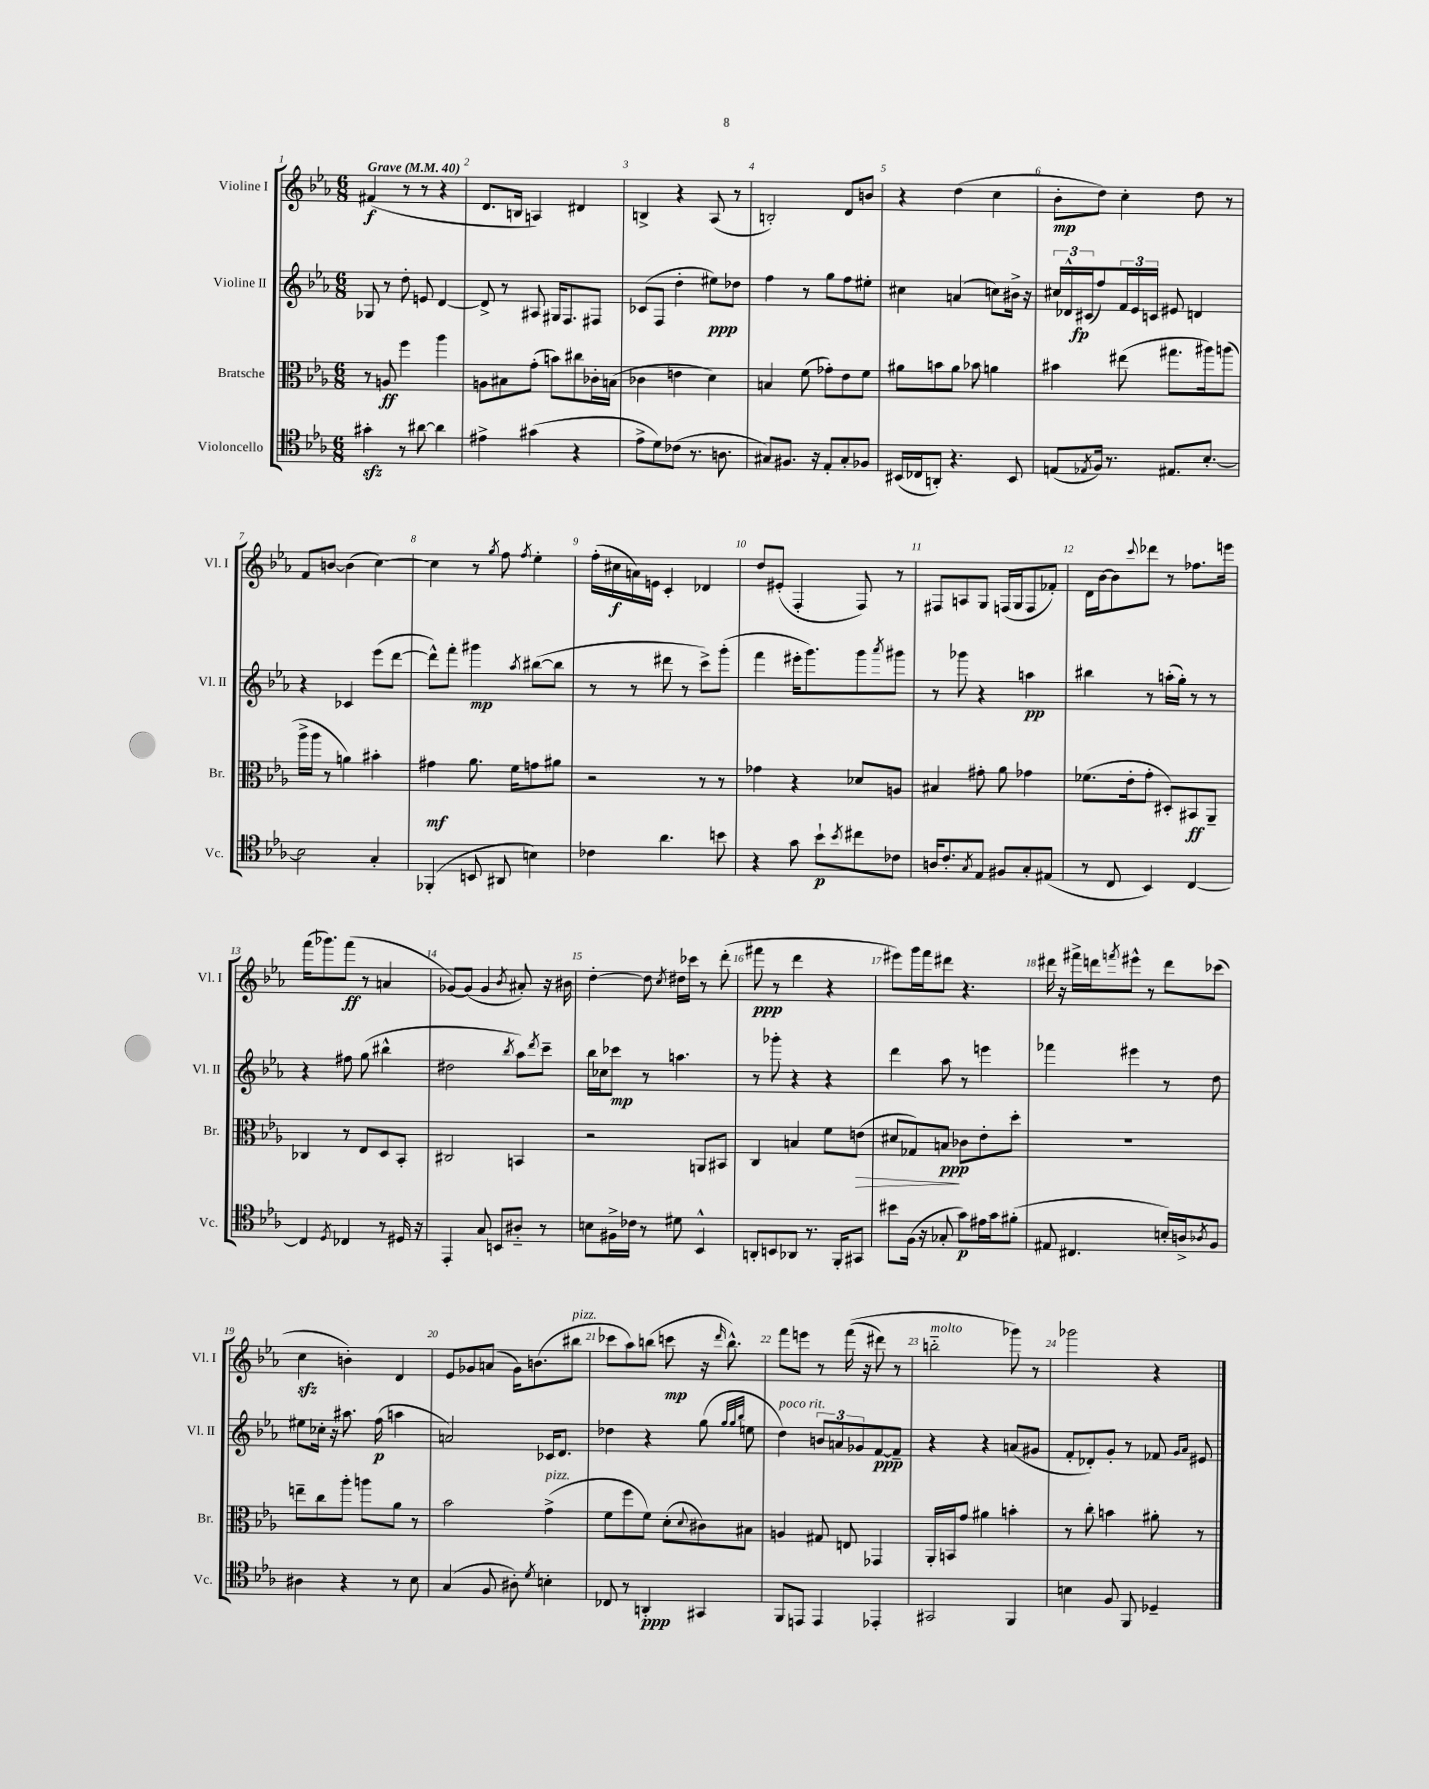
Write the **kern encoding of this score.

**kern	**dynam	**kern	**dynam	**kern	**dynam	**kern	**dynam
*part4	*part4	*part3	*part3	*part2	*part2	*part1	*part1
*staff4	*staff4	*staff3	*staff3	*staff2	*staff2	*staff1	*staff1
*I"Violoncello	*	*I"Bratsche	*	*I"Violine II	*	*I"Violine I	*
*I'Vc.	*	*I'Br.	*	*I'Vl. II	*	*I'Vl. I	*
*clefC4	*	*clefC3	*	*clefG2	*	*clefG2	*
*k[b-e-a-]	*	*k[b-e-a-]	*	*k[b-e-a-]	*	*k[b-e-a-]	*
*M6/8	*	*M6/8	*	*M6/8	*	*M6/8	*
*MM40	*	*MM40	*	*MM40	*	*MM40	*
=1	=1	=1	=1	=1	=1	=1	=1
!	!	!	!	!	!	!LO:TX:a:B:t=Grave	!
4g#Xzz'\	.	8r	.	8G-X/	.	(4f#X/	f
.	.	8An/	ff	8r	.	.	.
8r	.	4ff\	.	8dd'\	.	8r	.
[8a#X\	.	.	.	8en/	.	8r	.
4a#\]	.	4aa-\	.	[4d/	.	4r	.
=2	=2	=2	=2	=2	=2	=2	=2
4e#X^\	.	8An\L	.	8d^/]	.	8.d/L	.
.	.	8B#X\	.	8r	.	.	.
.	.	.	.	.	.	16Bn/Jk	.
(4g#X\	.	(8g'\J	.	8A#X/	.	4An/)	.
.	.	8bn\L)	.	16G#X/KL	.	.	.
.	.	.	.	8.F/	.	.	.
4r	.	8cc#X\	.	.	.	4d#X/	.
.	.	16c-X'\L	.	8F#X/J	.	.	.
.	.	(16Bn\JJ	.	.	.	.	.
=3	=3	=3	=3	=3	=3	=3	=3
8e-^\L	.	4c-X\	.	(8c-X/L	.	4Bn^/	.
8d\)	.	.	.	8F/J	.	.	.
(8c-X\J	.	4en\	.	4dd'\	.	4r	.
8.r	.	.	.	.	.	.	.
.	.	4d\)	.	8ee#X\L)	ppp	(8A-/	.
8.An\	.	.	.	.	.	.	.
.	.	.	.	8dd-X\J	.	8r	.
=4	=4	=4	=4	=4	=4	=4	=4
8G#X/L)	.	4Bn/	.	4ff\	.	2Bn'/)	.
8.F#X/J	.	.	.	.	.	.	.
.	.	(8f\	.	8r	.	.	.
16r	.	.	.	.	.	.	.
8E-'/L	.	8g-X'\L)	.	8gg\L	.	.	.
8G#'/	.	8e-\	.	8ff\	.	8d/L	.
8F-X/J	.	8f\J	.	8ee#X'\J	.	8bn/J	.
=5	=5	=5	=5	=5	=5	=5	=5
(16BB#X/LL	.	8a#X\L	.	4cc#X\	.	4r	.
16C-X/J	.	.	.	.	.	.	.
8AAn'/J)	.	8bn\	.	.	.	.	.
4.r	.	8a#\J	.	(4an/	.	(4dd\	.
.	.	8b-X\	.	.	.	.	.
.	.	4an\	.	8ccn\L)	.	4cc\	.
8BB#/	.	.	.	16b#X^\Jk	.	.	.
.	.	.	.	16r	.	.	.
=6	=6	=6	=6	=6	=6	=6	=6
(8En/L	.	4b#X\	.	24cc#X/LL	.	8b-'\L	mp
.	.	.	.	24d-X^^/	.	.	.
.	.	.	.	(24c#X/J	fp	.	.
8qE-X/	.	.	.	.	.	.	.
16F/Jk)	.	.	.	8ff/)	.	8dd\J)	.
8.r	.	.	.	.	.	.	.
.	.	(8ee#X\	.	24f/L	.	4cc'\	.
.	.	.	.	24e-/	.	.	.
.	.	.	.	24cn/JJ	.	.	.
8.E#X/L	.	8.gg#X\L	.	8e#X/	.	.	.
.	.	.	.	4dn/	.	8dd\	.
[8.B-'/J	.	16aa#X\k)	.	.	.	.	.
.	.	(8aan\J	.	.	.	8r	.
!!LO:LB:g=z
=7	=7	=7	=7	=7	=7	=7	=7
2B-\]	.	16aa-^\LL	.	4r	.	8f/L	.
.	.	16aa-\JJ	.	.	.	.	.
.	.	8r	.	.	.	[8bn/J	.
.	.	4an\)	.	4c-X/	.	(4b\]	.
4G'/	.	4b#X'\	.	(8eee-\L	.	[4cc\)	.
.	.	.	.	[8ddd\J	.	.	.
=8	=8	=8	=8	=8	=8	=8	=8
(4FF-X'/	.	4g#X\	mf	8ddd^^\L])	.	4cc\]	.
.	.	.	.	8fff'\J	.	.	.
8BBn/	.	8.a-\	.	4ggg#X\	mp	8r	.
.	.	.	.	.	.	8qgg/	.
8AA#X/	.	.	.	.	.	8ff\	.
.	.	16f\KL	.	.	.	.	.
.	.	.	.	8qaa-/	.	8qff/	.
4Bn\)	.	8gn\	.	([8bb#X\L	.	4ee-'\	.
.	.	8a#X\J	.	8bb#\J]	.	.	.
=9	=9	=9	=9	=9	=9	=9	=9
4c-X\	.	2r	.	8r	.	(16ff'\LL	.
.	.	.	.	.	.	16cc#X\	f
.	.	.	.	8r	.	16an\)	.
.	.	.	.	.	.	16en\JJ	.
4.a-\	.	.	.	8ddd#X\	.	4c'/	.
.	.	.	.	8r	.	.	.
.	.	8r	.	8ccc^\L)	.	4d-X/	.
8bn\	.	8r	.	(8ggg'\J	.	.	.
=10	=10	=10	=10	=10	=10	=10	=10
4r	.	4g-X\	.	4fff\	.	8dd/L	.
.	.	.	.	.	.	(8e#X'/J	.
8g\	.	4r	.	16eee#X'\KL	.	4F'/	.
.	.	.	.	8.ggg\)	.	.	.
8b-`\L	p	.	.	.	.	.	.
8qb-/	.	.	.	.	.	.	.
8cc#X\	.	8d-X/L	.	8ggg\	.	8F/)	.
.	.	.	.	8qaaa-/	.	.	.
8c-X\J	.	8An/J	.	8ggg#X\J	.	8r	.
=11	=11	=11	=11	=11	=11	=11	=11
16An/KL	.	4B#X/	.	8r	.	8F#X/L	.
8.c'/	.	.	.	.	.	.	.
.	.	.	.	8ggg-X\	.	8An/	.
8qG/	.	.	.	.	.	.	.
8E-/J	.	8g#X'\	.	4r	.	8G/J	.
8F#X/L	.	8a-\	.	.	.	(16Fn/LL	.
.	.	.	.	.	.	16G/J	.
8G'/	.	4g-X\	.	4aan\	pp	8F/	.
(8E#X/J	.	.	.	.	.	8f-X'/J)	.
=12	=12	=12	=12	=12	=12	=12	=12
8r	.	(8.f-X\L	.	4bb#X\	.	16d\LL	.
.	.	.	.	.	.	[16b-\J	.
8C/	.	.	.	.	.	8b-\]	.
.	.	16e-'\k	.	.	.	.	.
.	.	.	.	.	.	8qqccc/	.
4BB-/)	.	8g'\J	.	8r	.	8ddd-X\J	.
.	.	8D#X'/L)	.	(16aan'\LL	.	8r	.
.	.	.	.	16gg'\JJ)	.	.	.
[4C/	.	8BB#X/	ff	8r	.	8.ff-X\L	.
.	.	8AA-~/J	.	8r	.	.	.
.	.	.	.	.	.	16eeen\Jk	.
!!LO:LB:g=z
=13	=13	=13	=13	=13	=13	=13	=13
4C/]	.	4C-X/	.	4r	.	(16fff\KL	.
.	.	.	.	.	.	8.ggg-X\)	.
8qD/	.	.	.	.	.	.	.
4C-X/	.	8r	.	8ff#X\	.	(8fff\J	ff
.	.	8E-/L	.	(8gg\	.	8r	.
8r	.	8D/	.	4bb#X^^\	.	4an/	.
16D#X/	.	8BB-'/J	.	.	.	.	.
16r	.	.	.	.	.	.	.
=14	=14	=14	=14	=14	=14	=14	=14
4EE-'/	.	2C#X/	.	2dd#X\	.	[8g-X/L)	.
.	.	.	.	.	.	(8g-/J]	.
8G/	.	.	.	.	.	4g-/	.
8BBn/L	.	.	.	.	.	.	.
.	.	.	.	8qbb-/	.	8qb-/	.
8A#X/J	.	4BBn/	.	8aa-\L)	.	8a#X'/)	.
.	.	.	.	8qddd/	.	.	.
8r	.	.	.	8ccc~\J	.	16r	.
.	.	.	.	.	.	16b#X\	.
=15	=15	=15	=15	=15	=15	=15	=15
8Bn\L	.	2r	.	16bb-\LL	.	[4dd'\	.
.	.	.	.	16cc-X\J	.	.	.
16F#X^\L	.	.	.	8ccc-X\J	mp	.	.
16c-X\JJ	.	.	.	.	.	.	.
8r	.	.	.	8r	.	8dd\]	.
.	.	.	.	.	.	8qcc/	.
8d#X\	.	.	.	4.aan\	.	16dd#X\LL	.
.	.	.	.	.	.	16ccc-X\JJ	.
4BB-^^/	.	8AAn/L	.	.	.	8r	.
.	.	8BB#X/J	.	.	.	(8ddd'\	.
=16	=16	=16	=16	=16	=16	=16	=16
8AAn'/L	.	4C/	.	8r	.	8fff#X\	ppp
8BBn/	.	.	.	8ggg-X'\	.	8r	.
8AA-X/J	.	4Bn/	.	4r	.	4ddd\	.
8.r	.	.	.	.	.	.	.
.	.	8f\L	.	4r	.	4r	.
16FF'/KL	.	.	.	.	.	.	.
!	!	!	!LO:HP:b	!	!	!	!
8GG#X/J	.	(8en\J	>	.	.	.	.
=17	=17	=17	=17	=17	=17	=17	=17
8b#X\L	.	8d#X/L	.	4ddd\	.	8eee#X\L)	.
(16F\Jk	.	8G-X/)	.	.	.	16ggg\L	.
16r	.	.	.	.	.	16fff\J	.
8G-X'/	.	8Bn/J	ppp	8aa-\	.	8ddd#X\J	.
8g\L)	p	8c-X\L	]	8r	.	4.r	.
16e#X\L	.	8e-'\	.	4eeen\	.	.	.
16g\J	.	.	.	.	.	.	.
(8f#X'\J	.	8dd'\J	.	.	.	.	.
=18	=18	=18	=18	=18	=18	=18	=18
8E#X/	.	2.r	.	4fff-X\	.	16ddd#X\	.
.	.	.	.	.	.	16r	.
4.C#X/	.	.	.	.	.	16fff#X^\LL	.
.	.	.	.	.	.	16dddn\J	.
.	.	.	.	.	.	8qfffn/	.
.	.	.	.	4eee#X\	.	8eee#X^^\J	.
.	.	.	.	.	.	8r	.
16Bn'/LL)	.	.	.	8r	.	8ddd\L	.
16An^/J	.	.	.	.	.	.	.
8qA-X/	.	.	.	.	.	.	.
8F/J	.	.	.	8dd\	.	(8ccc-X\J	.
!!LO:LB:g=z
=19	=19	=19	=19	=19	=19	=19	=19
4A#X\	.	8een~\L	.	8ee#X\L	.	4cczz\	.
.	.	8cc\	.	16cc-X'\Jk	.	.	.
.	.	.	.	16r	.	.	.
4r	.	8aa-'\J	.	8.aa#X\	.	4bn'\)	.
.	.	8aan\L	.	.	.	.	.
.	.	.	.	(16ff\	p	.	.
8r	.	8a-\J	.	4aan\	.	4d/	.
8B-\	.	8r	.	.	.	.	.
=20	=20	=20	=20	=20	=20	=20	=20
(4G/	.	2b-\	.	2an/)	.	8e-/L	.
.	.	.	.	.	.	8g-X/	.
8F/	.	.	.	.	.	(8an/J	.
8A#X'\)	.	.	.	.	.	16g-\KL)	.
.	.	.	.	.	.	(8.bn\	.
8qd/	.	.	.	.	.	.	.
!	!	!LO:TX:a:i:t=pizz.	!	!	!	!	!
4Bn'\	.	(4g^\	.	16c-X/KL	.	.	.
.	.	.	.	8.d/J	.	.	.
!	!	!	!	!	!	!LO:TX:a:i:t=pizz.	!
.	.	.	.	.	.	8bb#X\J	.
=21	=21	=21	=21	=21	=21	=21	=21
8C-X/	.	8f\L	.	4dd-X\	.	8ccc-X\L	.
8r	.	8ff\	.	.	.	8aa-\)	.
4AAn'/	ppp	8f\J)	.	4r	.	(8bbn\J	.
.	.	(8d'\L	.	.	.	8cccn\	mp
.	.	8qqd/	.	.	.	.	.
4GG#X/	.	8c#X\)	.	(8gg\	.	16r	.
.	.	.	.	.	.	16qqddd/	.
.	.	.	.	.	.	8.bb^^\)	.
.	.	.	.	32qqgg/LLL	.	.	.
.	.	.	.	32qqgg/	.	.	.
.	.	.	.	32qqbb-/JJJ	.	.	.
.	.	8B#X\J	.	8een\	.	.	.
=22	=22	=22	=22	=22	=22	=22	=22
!	!	!	!	!LO:TX:a:i:t=poco rit.	!	!	!
8FF/L	.	4An/	.	4dd\)	.	8fff\L	.
8EEn/J	.	.	.	.	.	8eeen\J	.
4EE/	.	8G#X/	.	12bn/L	.	8r	.
.	.	.	.	12an/	.	.	.
.	.	8En/	.	.	.	((16fff\	.
.	.	.	.	12g-X/	.	.	.
.	.	.	.	.	.	16r	.
4EE-X'/	.	4GG-X/	.	[8f/	ppp	8ddd#X\)	.
.	.	.	.	8f~/J]	.	8r	.
=23	=23	=23	=23	=23	=23	=23	=23
!	!	!	!	!	!	!LO:TX:a:i:t=molto	!
2GG#X/	.	16AA-'/LL	.	4r	.	2bbn\	.
.	.	16BBn/J	.	.	.	.	.
.	.	8g/J	.	.	.	.	.
.	.	4a#X\	.	4r	.	.	.
4FF/	.	4bn'\	.	(8an/L	.	8ggg-X\)	.
.	.	.	.	8g#X/J	.	8r	.
=24	=24	=24	=24	=24	=24	=24	=24
4Bn\	.	8r	.	8f'/L	.	2ggg-X\	.
.	.	8cc'\	.	8d-X'/)	.	.	.
8F/	.	4bn\	.	8g'/J	.	.	.
8FF/	.	.	.	8r	.	.	.
4D-X~/	.	8a#X'\	.	8f-X/	.	4r	.
.	.	.	.	16qqg/LL	.	.	.
.	.	.	.	16qqa-/JJ	.	.	.
.	.	8r	.	8e#X/	.	.	.
==	==	==	==	==	==	==	==
*-	*-	*-	*-	*-	*-	*-	*-
